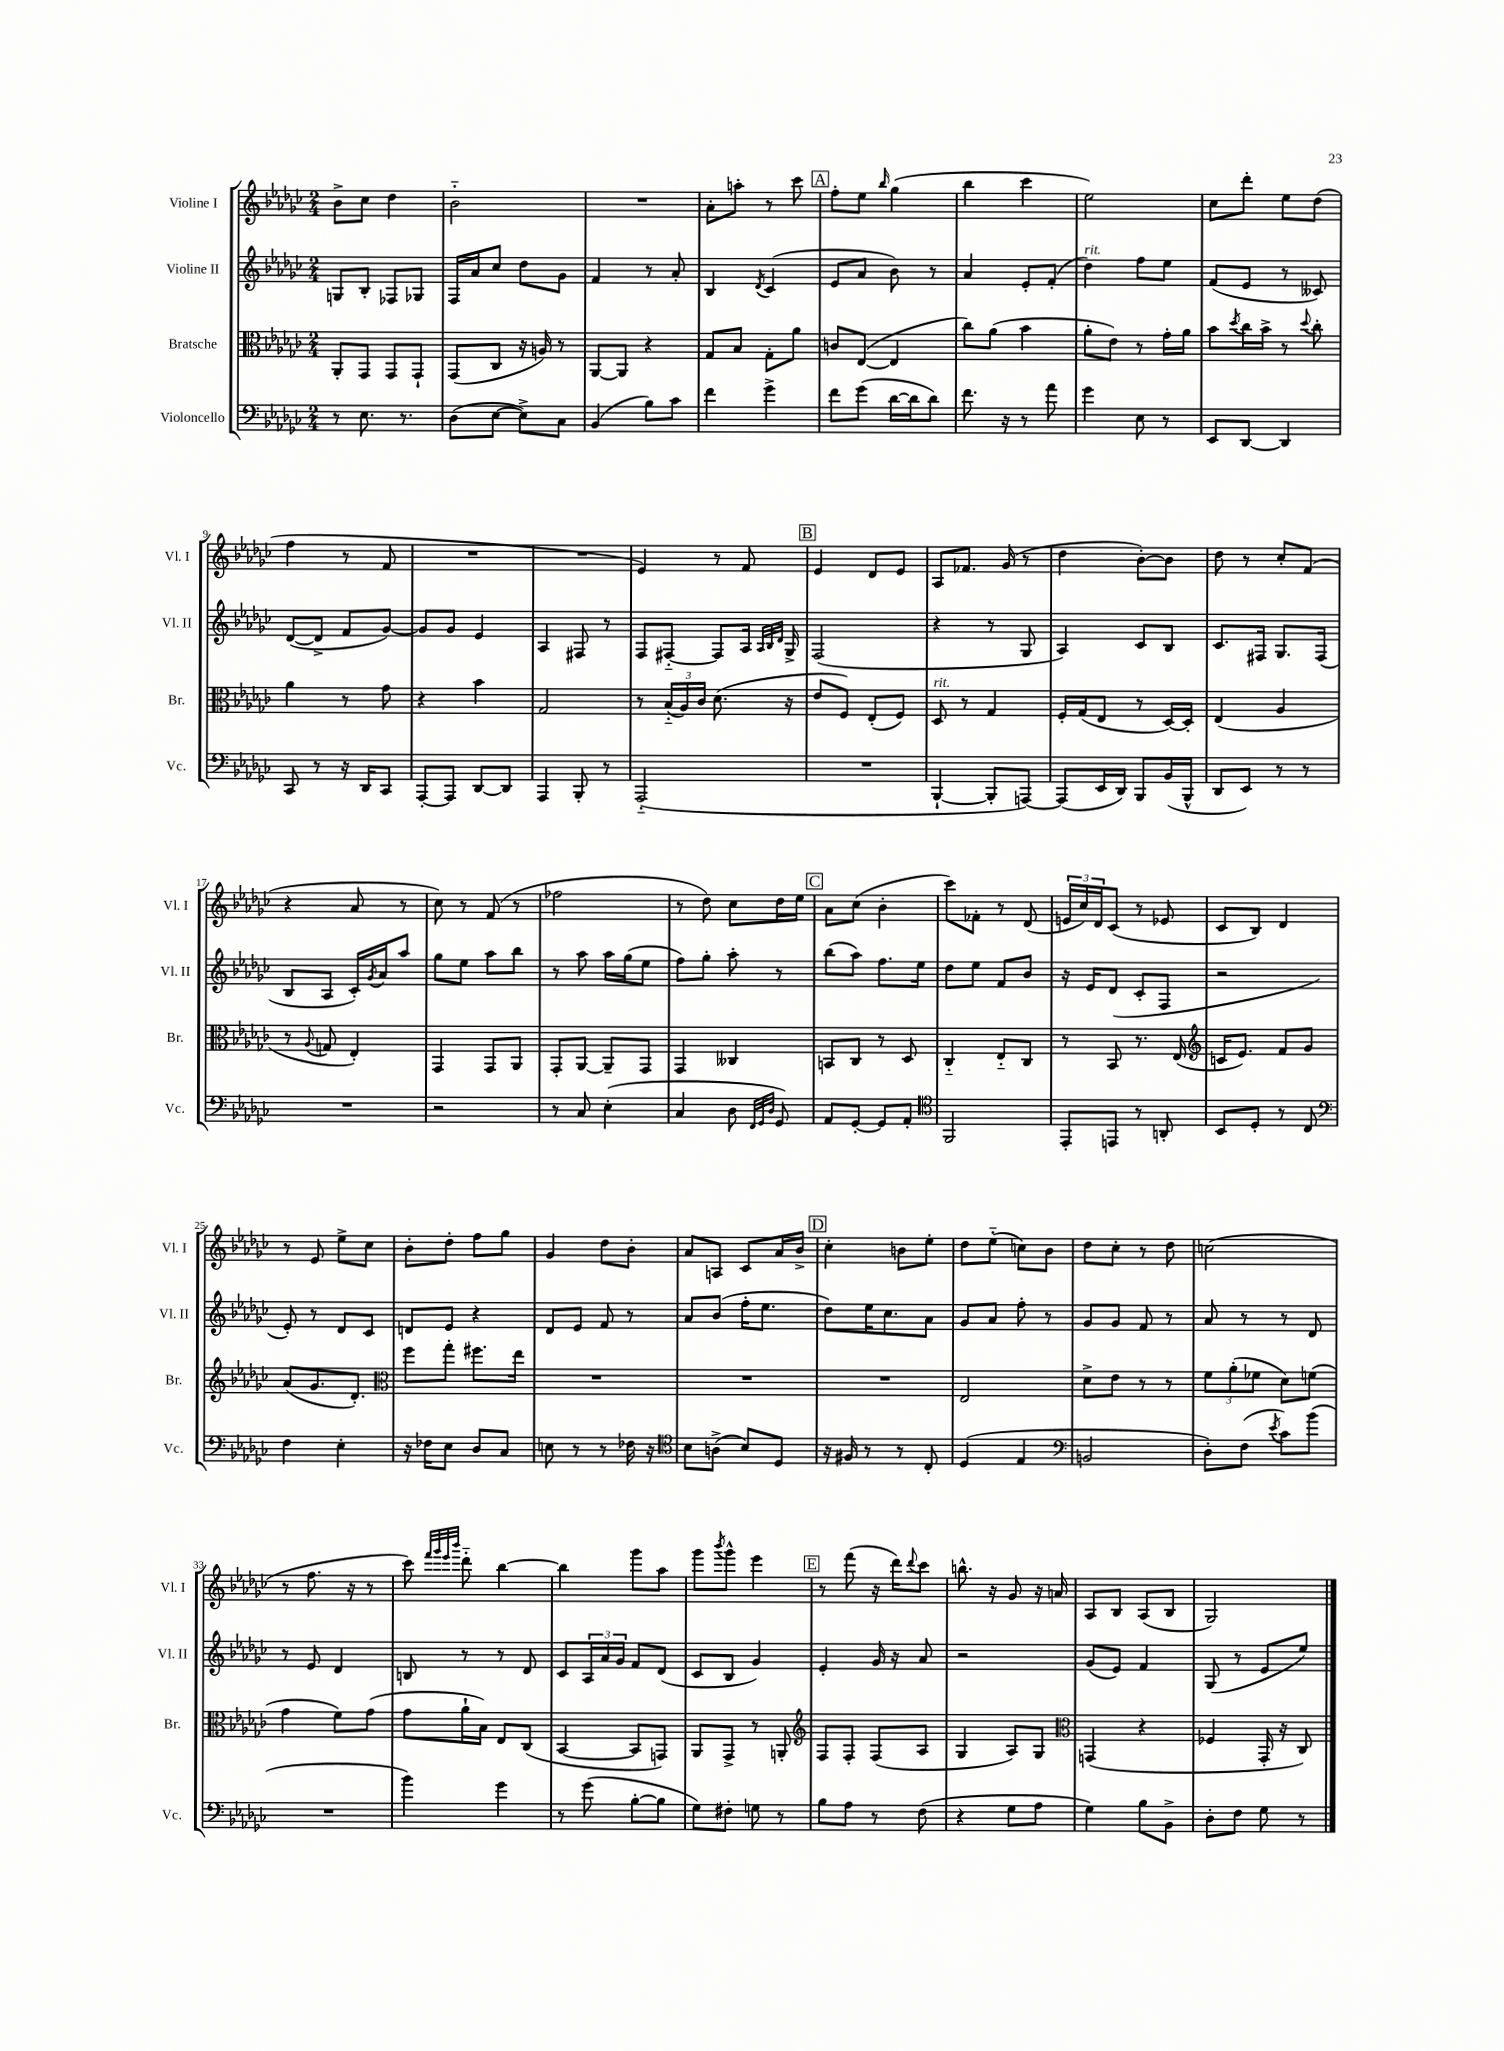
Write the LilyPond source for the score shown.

<<
\new StaffGroup <<
\new Staff = "s0" \with { instrumentName = "Violine I" shortInstrumentName = "Vl. I" } {
    \clef treble \key ges \major \numericTimeSignature \time 2/4
    bes'8-> ces''8 des''4 |
    bes'2-_ |
    R2 |
    aes'8-. a''8-. r8 ces'''8 |
    \mark \markup { \box "A" } f''8-. ees''8 \grace { bes''16 } ges''4( |
    bes''4 ces'''4 |
    ees''2) |
    ces''8 des'''8-. ees''8 des''8( |
    f''4 r8 f'8 |
    R2 |
    R2 |
    ees'4) r8 f'8 |
    \mark \markup { \box "B" } ees'4 des'8 ees'8 |
    aes8 fes'8. ges'16( r8 |
    des''4 bes'8~-.) bes'8 |
    des''8 r8 ces''8-. f'8( |
    r4 aes'8 r8 |
    ces''8) r8 f'8( r8 |
    fes''2 |
    r8 des''8) ces''8 des''16 ees''16 |
    \mark \markup { \box "C" } aes'8 ces''8( bes'4-. |
    ces'''8) fes'8-. r8 des'8( |
    \tuplet 3/2 { e'16 ces''16) des'16 } ces'8( r8 ees'8 |
    ces'8 bes8) des'4 |
    r8 ees'8 ees''8-> ces''8 |
    bes'8-. des''8-. f''8 ges''8 |
    ges'4 des''8 bes'8-. |
    aes'8 a8 ces'8 aes'16 bes'16-> |
    \mark \markup { \box "D" } ces''4-. b'8 ees''8-. |
    des''8 ees''8-_( c''8) bes'8 |
    des''8 ces''8-. r8 des''8 |
    c''2( |
    r8 f''8. r16 r8 |
    ces'''8) \grace { f'''32 ges'''32 ees'''32 bes'''32 } des'''8-_ bes''4~ |
    bes''4 ges'''8 aes''8 |
    ges'''8 \acciaccatura { bes'''8 } ges'''8-^ ees'''4 |
    \mark \markup { \box "E" } r8 f'''8( r16 des'''16) \appoggiatura { des'''8 } ces'''8 |
    b''8.-^ r16 ges'8 r16 a'16 |
    aes8 bes8 aes8( bes8 |
    ges2) \bar "|." |
}
\new Staff = "s1" \with { instrumentName = "Violine II" shortInstrumentName = "Vl. II" } {
    \clef treble \key ges \major \numericTimeSignature \time 2/4
    g8 bes8-. fes8 ges8 |
    f16 aes'16 ces''8 des''8 ges'8 |
    f'4 r8 aes'8-. |
    bes4 \acciaccatura { des'8 } ces'4( |
    \mark \markup { \box "A" } ees'8 aes'8 bes'8) r8 |
    aes'4 ees'8-. f'8-.( |
    des''4^\markup { \italic "rit." }) f''8 ees''8 |
    f'8( ees'8 r8 ceses'8) |
    des'8~( des'8-> f'8 ges'8~) |
    ges'8 ges'8 ees'4 |
    aes4 fis8 r8 |
    f8 fis8~-_ fis8 aes16 \grace { aes32 bes32 des'32 } ges16-> |
    \mark \markup { \box "B" } f2( |
    r4 r8 ges8 |
    aes4) ces'8 bes8 |
    ces'8. fis16 ges8. fis16( |
    bes8 aes8 ces'16-.) \acciaccatura { ges'8 } aes'16 aes''8 |
    ges''8 ees''8 aes''8 bes''8 |
    r8 aes''8 aes''16 ges''16( ees''8 |
    f''8) ges''8-. aes''8-. r8 |
    \mark \markup { \box "C" } bes''8( aes''8) f''8. ees''16 |
    des''8 ees''8 f'8 bes'8 |
    r16 ees'16 des'8( ces'8-. f8 |
    r2 |
    ees'8-.) r8 des'8 ces'8 |
    d'8 ees'8 r4 |
    des'8 ees'8 f'8 r8 |
    aes'8 bes'8( f''16-. ees''8. |
    \mark \markup { \box "D" } des''8) ees''16 ces''8. aes'8 |
    ges'8 aes'8 f''8-. r8 |
    ges'8 ges'8 f'8 r8 |
    aes'8 r8 r8 des'8 |
    r8 ees'8 des'4 |
    b8 r8 r8 des'8 |
    ces'8 \tuplet 3/2 { aes16 aes'16 ges'16 } f'8 des'8( |
    ces'8 bes8 ges'4) |
    \mark \markup { \box "E" } ees'4-. ges'16 r16 aes'8 |
    r2 |
    ges'8( ees'8) f'4 |
    ges8( r8 ees'8 ees''8) \bar "|." |
}
\new Staff = "s2" \with { instrumentName = "Bratsche" shortInstrumentName = "Br." } {
    \clef alto \key ges \major \numericTimeSignature \time 2/4
    aes,8-. ges,8 ges,8 ges,8-! |
    ges,8( ces8 r16 a16) r8 |
    aes,8~ aes,8 r4 |
    ges8 bes8 ges8-. aes'8 |
    \mark \markup { \box "A" } c'8 ees8~( ees4 |
    ces''8) aes'8( bes'4 |
    aes'8-. ees'8) r8 ges'16-. aes'16 |
    bes'8 \acciaccatura { des''8 } ces''16 bes'16-> r8 \appoggiatura { des''8 } ces''8-. |
    aes'4 r8 ges'8 |
    r4 bes'4 |
    ges2 |
    r8 \tuplet 3/2 { bes16-_( aes16) ces'16 } des'8.( r16 |
    \mark \markup { \box "B" } ees'8 f8) ees8-.( f8) |
    des8^\markup { \italic "rit." } r8 ges4 |
    f16-. ges16( ees8 r8 des16~) des16-. |
    ees4( aes4 |
    r8 \appoggiatura { aes8 } g8 ees4-.) |
    ges,4 ges,8 aes,8 |
    ges,8-. aes,8~ aes,8-- ges,8 |
    ges,4 ceses4 |
    \mark \markup { \box "C" } b,8 ces8 r8 des8 |
    ces4-_ ees8-_ ces8 |
    r8 bes,8 r8. ees16( |
    \clef treble c'16 ees'8.) f'8 ges'8 |
    aes'8( ges'8. des'8.-.) |
    \clef alto f''8 ges''8-. fis''8. ees''16 |
    R2 |
    R2 |
    \mark \markup { \box "D" } R2 |
    ees2 |
    des'8-> ees'8 r8 r8 |
    \tuplet 3/2 { f'8 aes'8-.( fes'8 } des'8) f'8( |
    ges'4 f'8) ges'8( |
    ges'8 aes'16-! bes16) ees8 ces8( |
    bes,4~ bes,8 g,8) |
    aes,8 ges,8-> r8 a,8-. |
    \mark \markup { \box "E" } \clef treble f8 f8-. f8( aes8 |
    ges4 aes8) ges8 |
    \clef alto g,4( r4 |
    fes4 ges,16-. r16 ces8) \bar "|." |
}
\new Staff = "s3" \with { instrumentName = "Violoncello" shortInstrumentName = "Vc." } {
    \clef bass \key ges \major \numericTimeSignature \time 2/4
    r8 ees8. r8. |
    des8( ees8~ ees8->) ces8 |
    bes,4( bes8) ces'8 |
    f'4 ges'4-> |
    \mark \markup { \box "A" } f'8 ges'8( des'16~ des'16 des'8) |
    f'8. r16 r8 aes'8 |
    ges'4 ees8 r8 |
    ees,8 des,8~ des,4 |
    ces,8 r8 r16 des,16 ces,8 |
    aes,,8~-. aes,,8 des,8~ des,8 |
    aes,,4 bes,,8-. r8 |
    aes,,2-_( |
    \mark \markup { \box "B" } R2 |
    bes,,4~-! bes,,8-. a,,8~) |
    a,,8( ees,16 des,16) bes,,8 bes,16( bes,,16-^ |
    des,8 ees,8) r8 r8 |
    R2 |
    r2 |
    r8 ces8 ees4-.( |
    ces4 des8 \grace { f,32 ges,32 des32 } ges,8) |
    \mark \markup { \box "C" } aes,8 ges,8~-. ges,8 aes,8-. |
    \clef tenor f,2 |
    ees,8-. e,8 r8 a,8-. |
    bes,8 des8-. r8 ces8 |
    \clef bass f4 ees4-. |
    r16 fes16 ees8 des8 ces8 |
    e8 r8 r8 fes16 r16 |
    \clef tenor bes8 a8->( bes8) des8 |
    \mark \markup { \box "D" } r16 fis16 r8 r8 ces8-. |
    des4( ees4 |
    \clef bass b,2 |
    des8-.) f8( \acciaccatura { ees'8 } ces'8) bes'8( |
    R2 |
    bes'4) ges'4 |
    r8 ges'8( bes8~-. bes8 |
    ges8) fis8-. g8 r8 |
    \mark \markup { \box "E" } bes8 aes8 r8 f8( |
    r4 ges8 aes8 |
    ges4) bes8 bes,8-> |
    des8-. f8 ges8 r8 \bar "|." |
}
>>
>>
